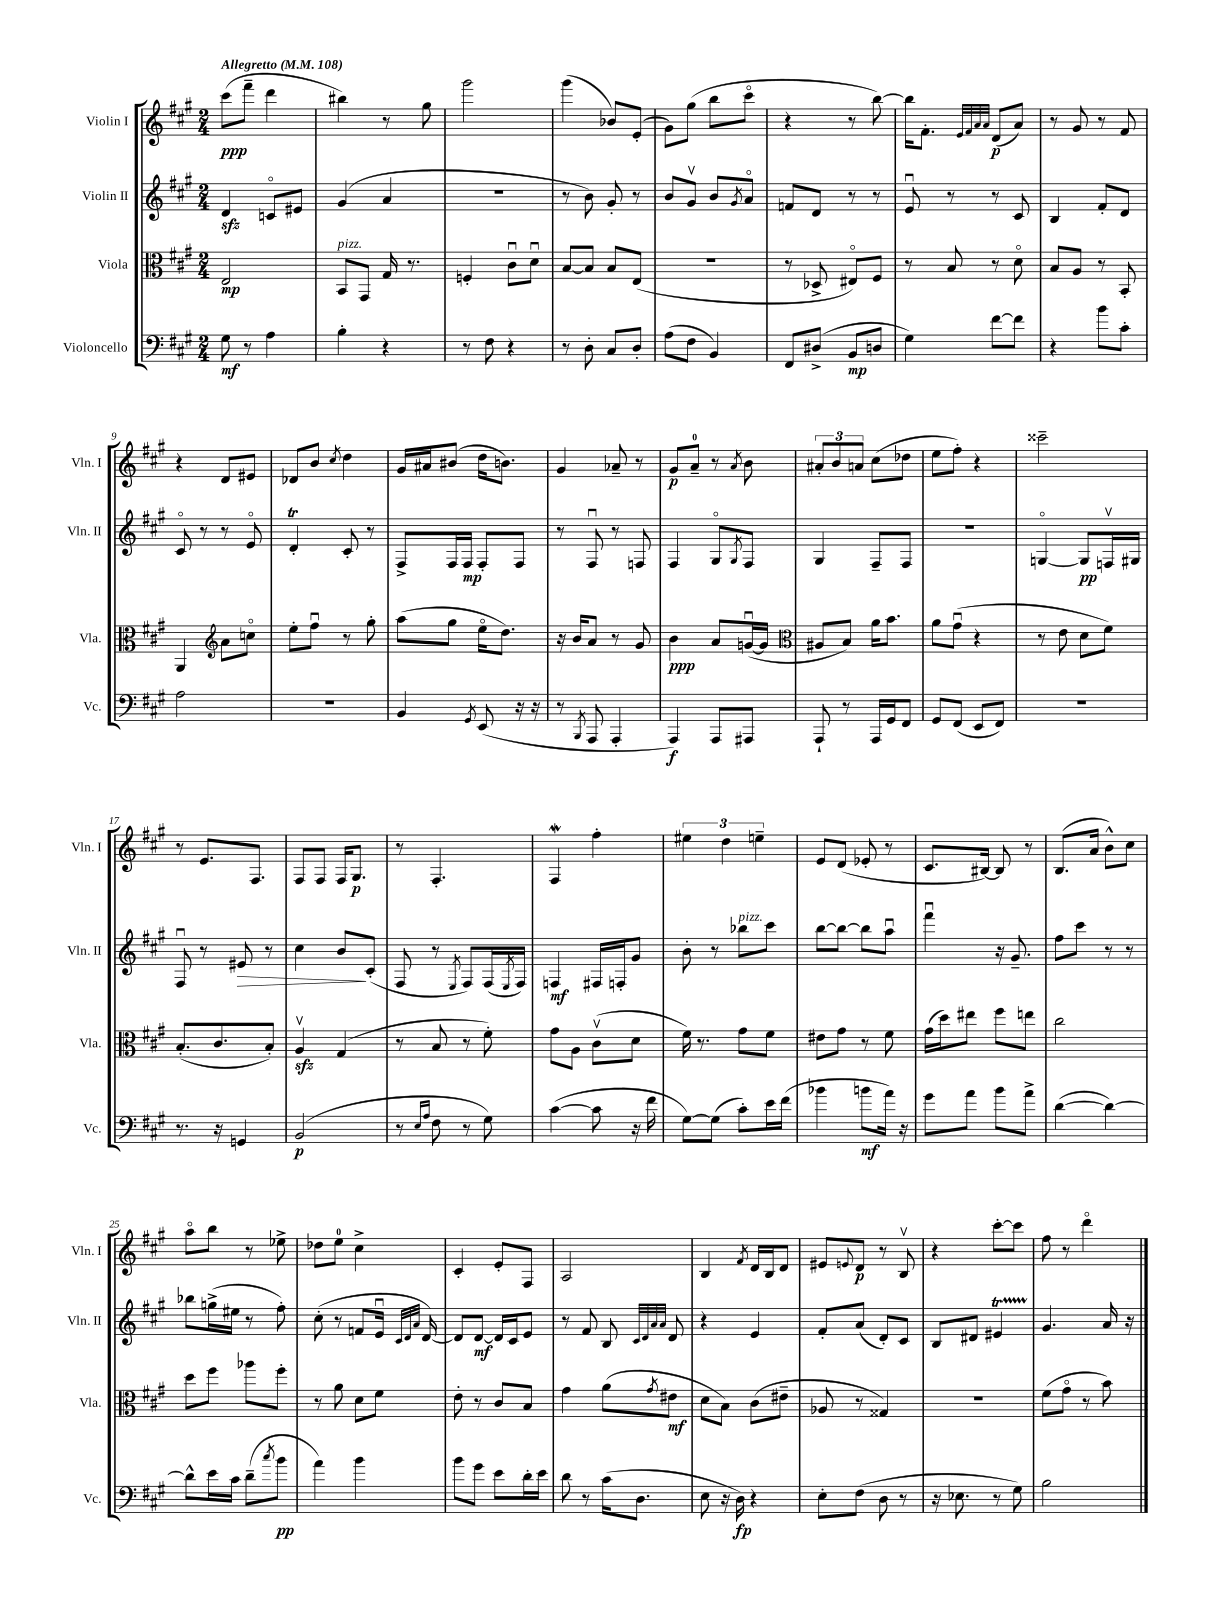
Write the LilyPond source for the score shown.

<<
\new StaffGroup <<
\new Staff = "s0" \with { instrumentName = "Violin I" shortInstrumentName = "Vln. I" } {
    \clef treble \key a \major \numericTimeSignature \time 2/4 \tempo "Allegretto" 4 = 108
    cis'''8\ppp( fis'''8-- d'''4 |
    bis''4) r8 gis''8 |
    gis'''2 |
    gis'''4( bes'8) e'8-.( |
    gis'8) gis''8( b''8 cis'''8\flageolet |
    r4 r8 b''8~) |
    b''16 fis'8.-. \grace { e'32 fis'32 a'32 a'32 } d'8\p( a'8) |
    r8 gis'8 r8 fis'8 |
    r4 d'8 eis'8 |
    des'8 b'8 \acciaccatura { cis''8 } d''4 |
    gis'16 ais'16 bis'8( d''16 b'8.) |
    gis'4 aes'8-- r8 |
    gis'8\p a'8-0-- r8 \acciaccatura { a'8 } b'8 |
    \tuplet 3/2 { ais'8-. b'8 a'8 } cis''8( des''8 |
    e''8 fis''8-.) r4 |
    cisis'''2-- |
    r8 e'8. fis8. |
    fis8 fis8 fis16 gis8.\p |
    r8 fis4.-. |
    fis4\mordent fis''4-. |
    \tuplet 3/2 { eis''4 d''4 e''4-- } |
    e'8 d'8( ees'8-. r8 |
    cis'8. bis16~) bis8 r8 |
    b8.( a'16 b'8-^) cis''8 |
    a''8\flageolet b''8 r8 ees''8-> |
    des''8 e''8-0 cis''4-> |
    cis'4-. e'8-. fis8 |
    a2 |
    b4 \acciaccatura { fis'8 } d'16 b16 d'8 |
    eis'8 \appoggiatura { e'8 } d'8\p r8 b8\upbow |
    r4 cis'''8~-. cis'''8 |
    fis''8 r8 d'''4\flageolet \bar "|." |
}
\new Staff = "s1" \with { instrumentName = "Violin II" shortInstrumentName = "Vln. II" } {
    \clef treble \key a \major \numericTimeSignature \time 2/4
    d'4\sfz c'8\flageolet eis'8 |
    gis'4( a'4 |
    r2 |
    r8 b'8) gis'8-. r8 |
    b'8 gis'8\upbow b'8 \acciaccatura { gis'8 } a'8\flageolet |
    f'8 d'8 r8 r8 |
    e'8\downbow r8 r8 cis'8 |
    b4 fis'8-. d'8 |
    cis'8\flageolet r8 r8 e'8\flageolet |
    d'4-.\trill cis'8-. r8 |
    fis8-> fis16 fis16\mp fis8-. fis8 |
    r8 fis8\downbow r8 f8 |
    fis4 gis8\flageolet \acciaccatura { gis8 } fis8 |
    gis4 fis8-- fis8 |
    R2 |
    g4~\flageolet g8\pp f16\upbow gis16 |
    fis8\downbow r8 eis'8\> r8 |
    cis''4 b'8\! cis'8-.( |
    fis8 r8 \acciaccatura { e8 } fis8) fis16( \acciaccatura { e8 } fis16) |
    f4\mf fis16 f16-. gis'8 |
    b'8-. r8 bes''8^\markup { \italic "pizz." } cis'''8 |
    b''8~ b''8~ b''8 a''8\downbow |
    fis'''4\downbow r16 gis'8.-- |
    fis''8 cis'''8 r8 r8 |
    bes''8 g''16->( eis''16 r8 fis''8-.) |
    cis''8-.( r8 f'8 e'16\downbow \grace { cis'32 d'32 a'32 } d'16~) |
    d'8 d'8~\mf d'16 cis'16 e'8 |
    r8 fis'8 b8 \grace { cis'32 d'32 a'32 a'32 } d'8 |
    r4 e'4 |
    fis'8-. a'8( d'8-.) cis'8 |
    b8 dis'8 eis'4\startTrillSpan |
    gis'4.\stopTrillSpan a'16 r16 \bar "|." |
}
\new Staff = "s2" \with { instrumentName = "Viola" shortInstrumentName = "Vla." } {
    \clef alto \key a \major \numericTimeSignature \time 2/4
    e2\mp |
    b,8^\markup { \italic "pizz." } gis,8 gis16 r8. |
    f4-. cis'8\downbow d'8\downbow |
    b8~ b8 b8 e8( |
    r2 |
    r8 des8-> eis8\flageolet) fis8 |
    r8 b8 r8 d'8\flageolet |
    b8 a8 r8 b,8-. |
    a,4 \clef treble a'8 c''8\flageolet |
    e''8-. fis''8\downbow r8 gis''8-. |
    a''8( gis''8 e''16\flageolet d''8.) |
    r16 b'16 a'8 r8 gis'8 |
    b'4\ppp a'8 g'16~\downbow( g'16 |
    \clef alto ais8 b8) a'16 b'8. |
    a'8 gis'8\downbow( r4 |
    r8 e'8 d'8 fis'8) |
    b8.-.( cis'8. b8-.) |
    a4\upbow\sfz gis4( |
    r8 b8 r8 fis'8-.) |
    gis'8 a8 cis'8\upbow( d'8 |
    fis'16) r8. gis'8 fis'8 |
    eis'8 gis'8 r8 fis'8 |
    gis'16( d''16) eis''8 fis''8 e''8 |
    cis''2 |
    d''8 fis''8 aes''8 fis''8-. |
    r8 a'8 d'8 fis'8 |
    e'8-. r8 cis'8 b8 |
    gis'4 a'8( \acciaccatura { gis'8 } eis'8\mf |
    d'8 b8) cis'8( eis'8-- |
    aes8 r8 gisis4) |
    r2 |
    fis'8( gis'8\flageolet r8 b'8) \bar "|." |
}
\new Staff = "s3" \with { instrumentName = "Violoncello" shortInstrumentName = "Vc." } {
    \clef bass \key a \major \numericTimeSignature \time 2/4
    gis8\mf r8 a4 |
    b4-. r4 |
    r8 fis8 r4 |
    r8 d8-. cis8 d8-. |
    a8( fis8 b,4) |
    fis,8 dis8->( b,8\mp d8 |
    gis4) fis'8~ fis'8 |
    r4 b'8 cis'8-. |
    a2 |
    R2 |
    b,4 \acciaccatura { gis,8 } e,8( r16 r16 |
    r8 \acciaccatura { b,,8 } a,,8 a,,4-. |
    a,,4\f) a,,8 ais,,8 |
    a,,8-! r8 a,,16 gis,16 fis,8 |
    gis,8 fis,8( e,8 fis,8) |
    R2 |
    r8. r16 g,4 |
    b,2\p( |
    r8 \grace { e16 a16 } fis8 r8 gis8) |
    cis'4~( cis'8 r16 fis'16 |
    gis8~) gis8( cis'8-.) e'16 fis'16( |
    bes'4 b'8\mf a'16) r16 |
    gis'8 a'8 b'8 a'8-> |
    d'4~( d'4~) |
    d'8-^ e'16 cis'16 d'8--( \acciaccatura { cis''8 } b'8\pp |
    a'4) b'4 |
    b'8 gis'8 e'8 d'16-. e'16 |
    d'8 r8 cis'16( d8. |
    e8 r16 d16\fp) r4 |
    e8-. fis8( d8 r8 |
    r16 ees8. r8 gis8) |
    b2 \bar "|." |
}
>>
>>
